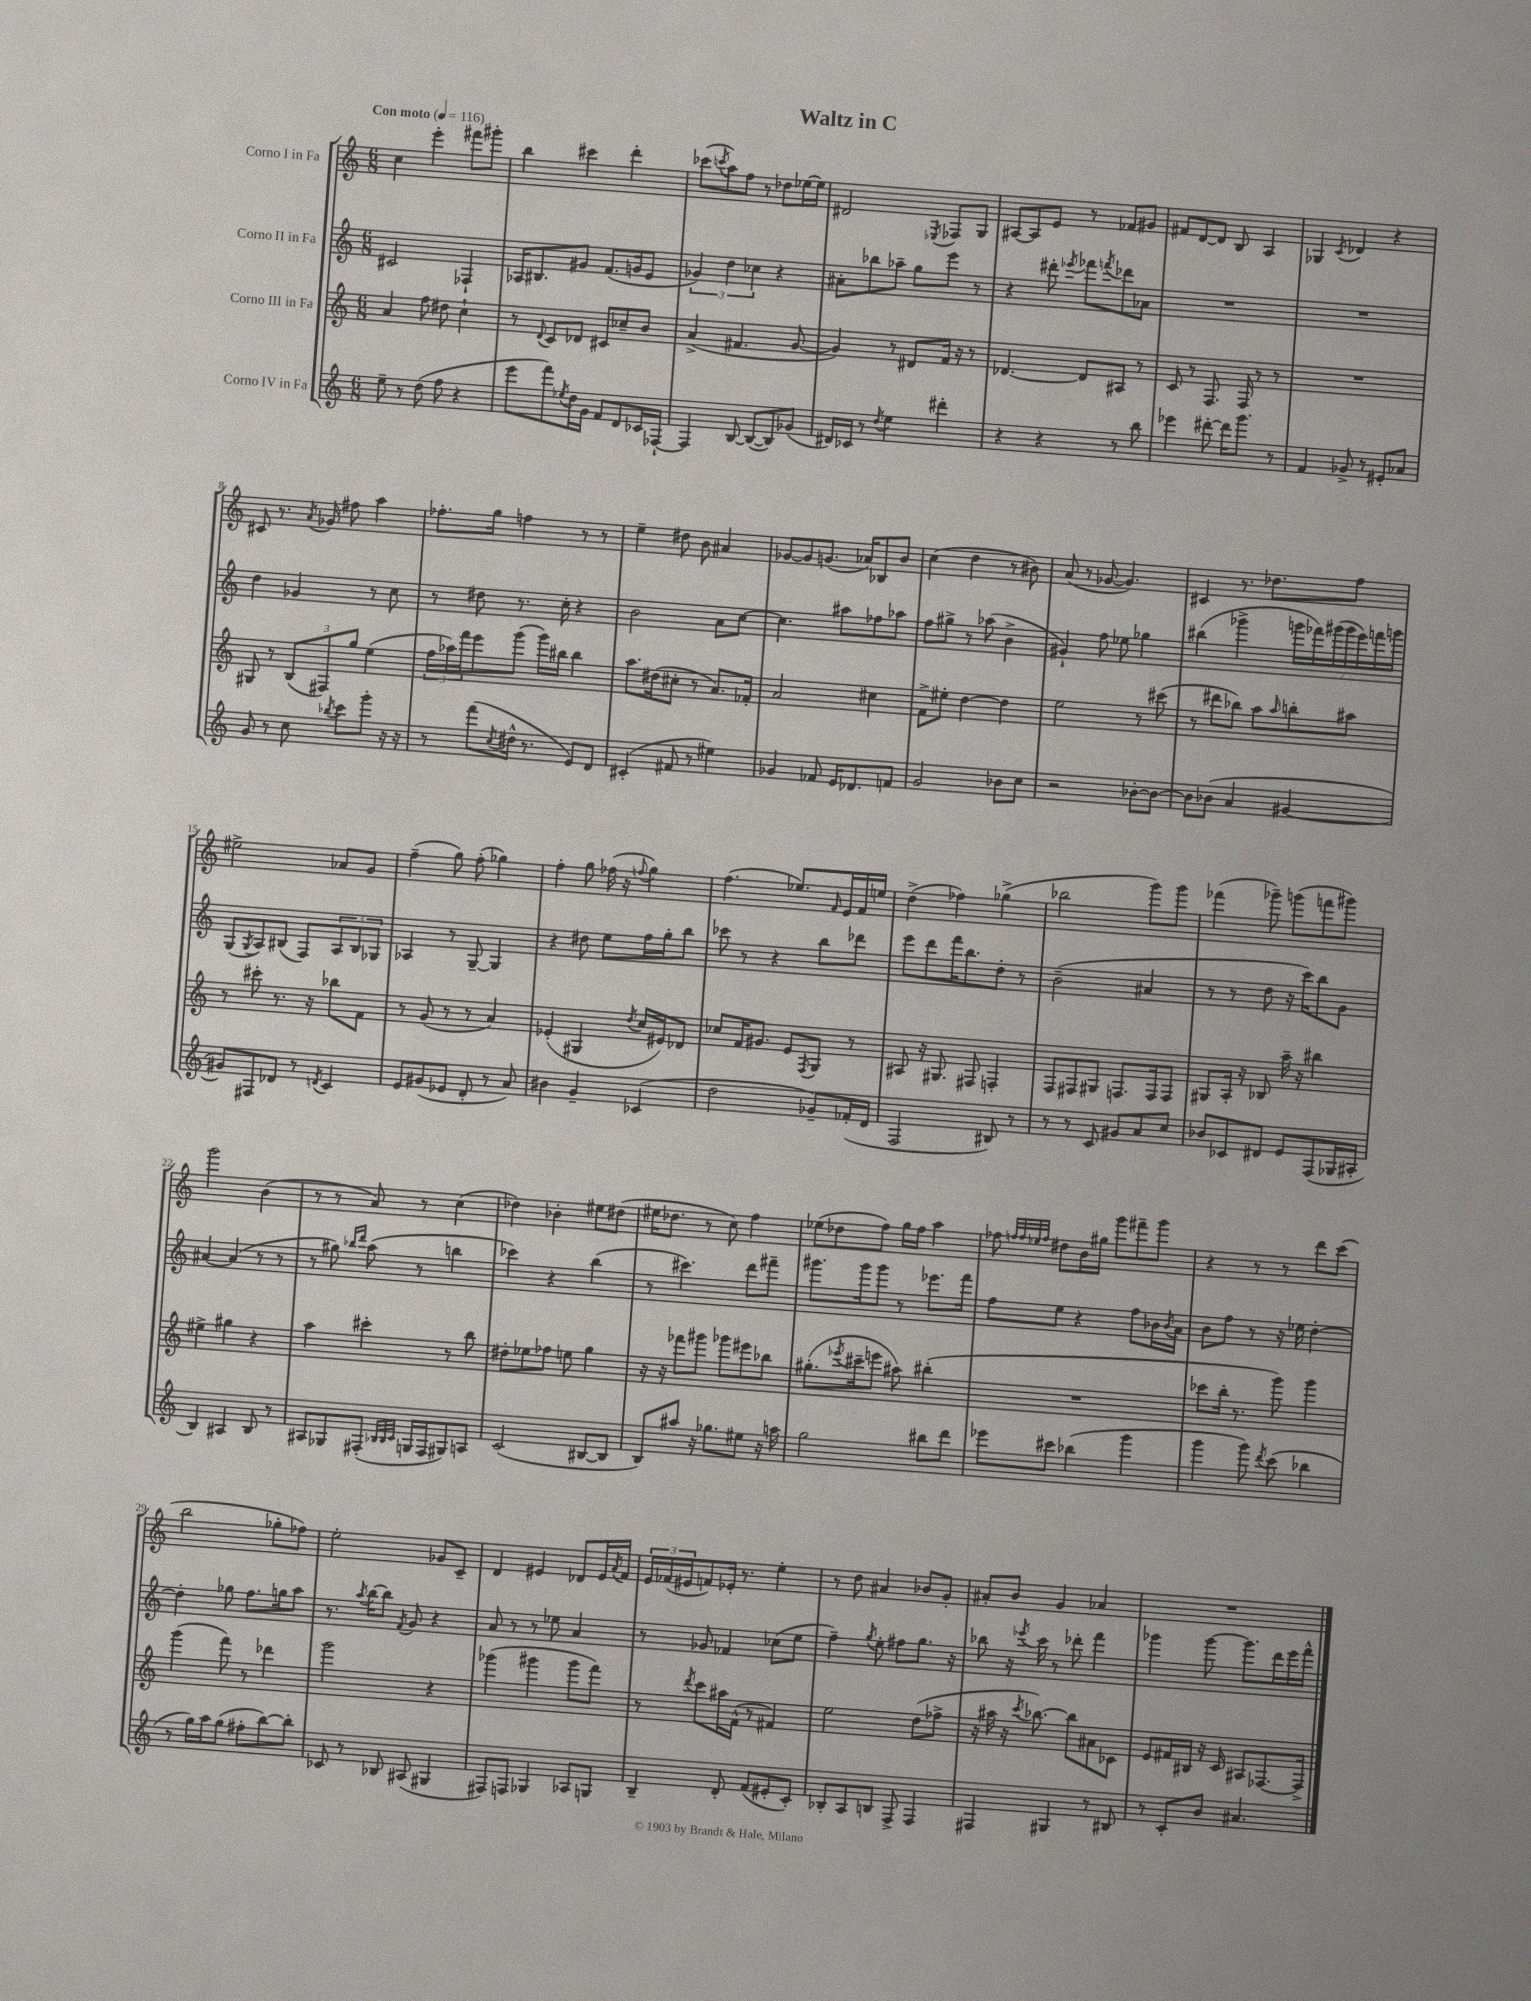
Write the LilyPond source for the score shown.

\header { title = "Waltz in C" }
<<
\new StaffGroup <<
\new Staff = "s0" \with { instrumentName = "Corno I in Fa" } {
    \clef treble \key c \major \numericTimeSignature \time 6/8 \tempo "Con moto" 4 = 116
    c''4 e'''4-. fis'''8 gis'''8-. |
    b''4 cis'''4 d'''4-. |
    ces'''8( \acciaccatura { c'''8 } a''8) f''8 r8 des''8 ees''16~ ees''16 |
    dis'2 \acciaccatura { ees8 } fes8 g8 |
    ais8~ ais8 e'8 r8 fes'8 gis'8 |
    fis'8 d'8~ d'8 b8 a4 |
    ges4 \acciaccatura { c'8 } des'4 r4 |
    cis'8 r8. \acciaccatura { a'8 } ges'16 fis''8 a''4 |
    fes''8.-. g''16 f''4 r8 r8 |
    e''4-- dis''8 b'8 ais'4 |
    ges'8~ ges'8 g'8.( aes'16) bes8 b'8 |
    c''4( d''4 r8 bis'8) |
    a'8( r8 ges'8~ ges'4.) |
    cis'4 r8. des''8. f''8 |
    eis''2-> aes'8 g'8 |
    f''4--( g''8) f''8-.( ges''4) |
    f''4-. g''8 fes''16( r16 \appoggiatura { f''8 } g''4) |
    f''4.( ees''8.) \grace { f'16 } e'16 f'16 e''16 |
    d''4->( fes''4) ges''4->( |
    bes''2 g'''8) g'''8 |
    fes'''4( ges'''8--) g'''8( f'''8 gis'''8) |
    g'''2 b'4( |
    r8 r8 a'8) r8 c''4( |
    des''4) bes'4-. eis''8 dis''8( |
    eis''16 des''8. r8 c''8) f''4 |
    ees''8( des''8 f''8) g''16 f''16 a''4 |
    fes''8 \grace { f''32 f''32 ees''32 f''32 } dis''8 b'16 gis''16 g'''8 fis'''8-- g'''8 |
    r4 r8 r8 d'''8 c'''8( |
    b''2 ges''8-. fes''8) |
    e''2-. ges'8 c'8-- |
    d'4 eis'4 des'8 eis'16 \acciaccatura { a'8 } f'16 |
    \tuplet 3/2 { e'16 fes'16( eis'16 } f'8) ees'16-. r8. e''4-. |
    r8 d''8 ais'4 bes'8 g'8-. |
    ais'8-. b'8 g'4 aes'4 |
    R2. \bar "|." |
}
\new Staff = "s1" \with { instrumentName = "Corno II in Fa" } {
    \clef treble \key c \major \numericTimeSignature \time 6/8
    cis'2 fes4-! |
    aes16 bis8. gis'8 f'8.( g'16 e'8 |
    \tuplet 3/2 { ges'4) d''4 ces''4 } r4 |
    ais'8-. bes''8 aes''8-- g''8 e'''8 r8 |
    r4 dis'''8-. \acciaccatura { ees'''8 } fes'''8 \acciaccatura { f'''8 } des'''8 aes'8 |
    R2. |
    R2. |
    d''4 ges'4 r8 c''8 |
    r8 dis''8 r8. c''16-. r4 |
    b'2 a'8 c''8~ |
    c''4. ais''8 fes''8 aes''8 |
    f''8 gis''8-> r8 aes''8( b'4-> |
    gis'4-!) f''8 ees''8 ges''4 |
    bis''4( ges'''4-> \tuplet 7/4 { g'''16 fes'''16) gis'''16( gis'''16 e'''16) f'''16 g'''16 } |
    g8( \acciaccatura { g8 } a8) bis8( f8) \tuplet 3/2 { a8 bis8 ges8 } |
    aes4 r8 g8~-- g4 |
    r4 dis''8 e''8 f''16 g''16-. b''8 |
    ces'''8 r8 r4 b''8 des'''8 |
    e'''8 d'''8 f'''16 b''8. d''8-. r8 |
    b'2--( ais'4 |
    r8 r8 d''8 r16 c'''16) b''8 g'8 |
    ais'4~ ais'4( r8 r8 |
    r8 gis''8) \grace { bes''16 d'''16 } a''8( r8 b''4 |
    ces'''4) r4 b''4( |
    r8 cis'''4.) d'''8 fis'''8-- |
    gis'''8. gis'''16 gis'''8 r8 ees'''8. f'''16 |
    f''8 e''8 r4 f''8 bes'16 \acciaccatura { bes'8 } a'16 |
    b'8 f''8 r8 r16 ees''16 d''4~-. |
    d''4-. ges''8 f''8. g''16 a''8 |
    r8. \acciaccatura { a''8 } b''16~ b''8 \acciaccatura { f'8 } g'8 r4 |
    a'8 r8 r8 ees''8 a'4 |
    r8 ges'8 fes'4 ces''8( e''8 |
    f''4--) \acciaccatura { g''8 } e''8-. fis''8 g''8. r16 |
    bes''8 r16 \acciaccatura { ees'''8 } c'''16 r8 des'''8-. f'''4 |
    ges'''4 ges'''8~ ges'''8. d'''16 e'''16 f'''16-^ \bar "|." |
}
\new Staff = "s2" \with { instrumentName = "Corno III in Fa" } {
    \clef treble \key c \major \numericTimeSignature \time 6/8
    a'4 f''8 dis''8 c''4-! |
    r8 \appoggiatura { d'8 } c'8 des'8 cis'8 ces''8-- b'8 |
    a'4->( fis'4. g'8~ |
    g'4) r8 dis'8 f'16 r16 r8 |
    des'4.~ des'8 ais8 r8 |
    c'8 r8 f8. f16 r8 r8 |
    R2. |
    gis8 r8 \tuplet 3/2 { b8( fis8) g''8 } e''4( |
    \tuplet 3/2 { f''16 aes''16) f'''16 } e'''8 g'''8( g'''16) bis''16 bis''4 |
    a''8. dis''16( cis''8-. r8 a'8.) fes'16-. |
    a'2 cis''4 |
    f'8-> eis''8-. d''4~ d''4 |
    e''2 r8 cis'''8( |
    r8 dis'''8 bes''8) a''8 \grace { a''16 } b''8-. ais''8 |
    r8 cis'''8-. r8. r16 bes''8 f'8 |
    r8 g'8( r8 r8 a'4) |
    ees'4-.( gis4 \acciaccatura { d''8 } c''16 eis'16) des'8 |
    ces''8 f'16 gis'8. e'8 \acciaccatura { f8 } g8 r8 |
    ais8 r16 gis8. fis8 f4-. |
    f8 fis8 gis8 f8. f16 f8 |
    gis8 a16-. r16 bes8 a''16-- r16 bis''4 |
    eis''4-> gis''4 r4 |
    a''4 cis'''4-. r8 b''8 |
    dis''8-. ees''8 fes''8 e''8 g''4 |
    r16 r16 fes'''8 gis'''8 ges'''8 eis'''8 bes''8 |
    gis''8.-.( \acciaccatura { ees'''8 } cis'''16-- e'''8 ais''8) bis''4-.( |
    R2. |
    ces'''8 b''16-. r8. g'''8) g'''4 |
    g'''4( f'''8) r8 des'''4 |
    g'''2 r4 |
    ges'''4( gis'''4 gis'''8 f'''8) |
    r8 \acciaccatura { d'''8 } c'''8 ais''16 f'16-^( r8 fis'4) |
    e''2 d''8( fes''8-> |
    r16 ais''16 r16 \acciaccatura { c'''8 } bes''8.~) bes''8 ais'8 ces'8 |
    e'8 fis'16 bis16 r16 c'16 ais8 fes8.~ fes16-> \bar "|." |
}
\new Staff = "s3" \with { instrumentName = "Corno IV in Fa" } {
    \clef treble \key c \major \numericTimeSignature \time 6/8
    e''8-- r8 d''8( f''8 r4 |
    e'''8 f'''8) \acciaccatura { ees''8 } d''16 g'16 f'8 d'8 ces'16 fes16~-! |
    fes4 b8~ b8~( b8) ges'8( |
    dis'16) ces'16 r8 \acciaccatura { d''8 } e''4 dis'''4-. |
    r4 r4 r8 b''8 |
    ees'''4 dis'''8~-. dis'''16 g'''8. r8 |
    f'4 ges'8-> r8 eis'8-. aes'8 |
    g'8 r8 c''8 \acciaccatura { bes''8 } c'''8 g'''8-. r16 r16 |
    r8 f'''8( \acciaccatura { c''8 } dis''16-^ r8. e'8) d'8 |
    cis'4-.( fis'8 r8 eis''4) |
    ges'4 fes'8 e'16 des'8. f'8 |
    g'2 bes'8 c''8 |
    r2 bes'8~-. bes'8~ |
    bes'8 bes'8( a'4 gis'4~ |
    gis'8) fis8 des'8 r8 \acciaccatura { d'8 } c'4 |
    e'8 gis'8( ees'8 d'8-. r8 a'8) |
    bis'4 g'4-- ces'4( |
    d''2 ges'8--) fes'16-.( d'16 |
    f2 bis8) r8 |
    r8 r8 c'8 gis'8 a'8 c''8 |
    bes'8 ces'8 dis'8 e'8 f8( ges16 ais16-. |
    b4) ais4 b8 r8 |
    ais8 ges8 fis8-.( \grace { bes32 bes32 c'32 } g16 fis16 gis8) a8 |
    c'2( bis8~ bis8 |
    b8) ais''8 r16 ges''8. eis''8 r16 a''16 |
    g''2 bis''8 d'''8 |
    ees'''8 cis'''8 bes''4( g'''4 |
    g'''4 g'''8) \acciaccatura { d'''8 } c'''8( bes''4 |
    r8 g''16) a''16 g''8( fis''8-. b''8~) b''8-. |
    ces'8 r8 bes8 ais8( gis4 |
    fis8) f8 ges4 aes8 g8 |
    b4-- d'8-. f'8( eis'8-. c'8-.) |
    bes8-. a8 b8 f8-> f4 |
    fis4 gis4 r8 bis8 |
    r8 c'8-. b'8 ais'4. \bar "|." |
}
>>
>>
